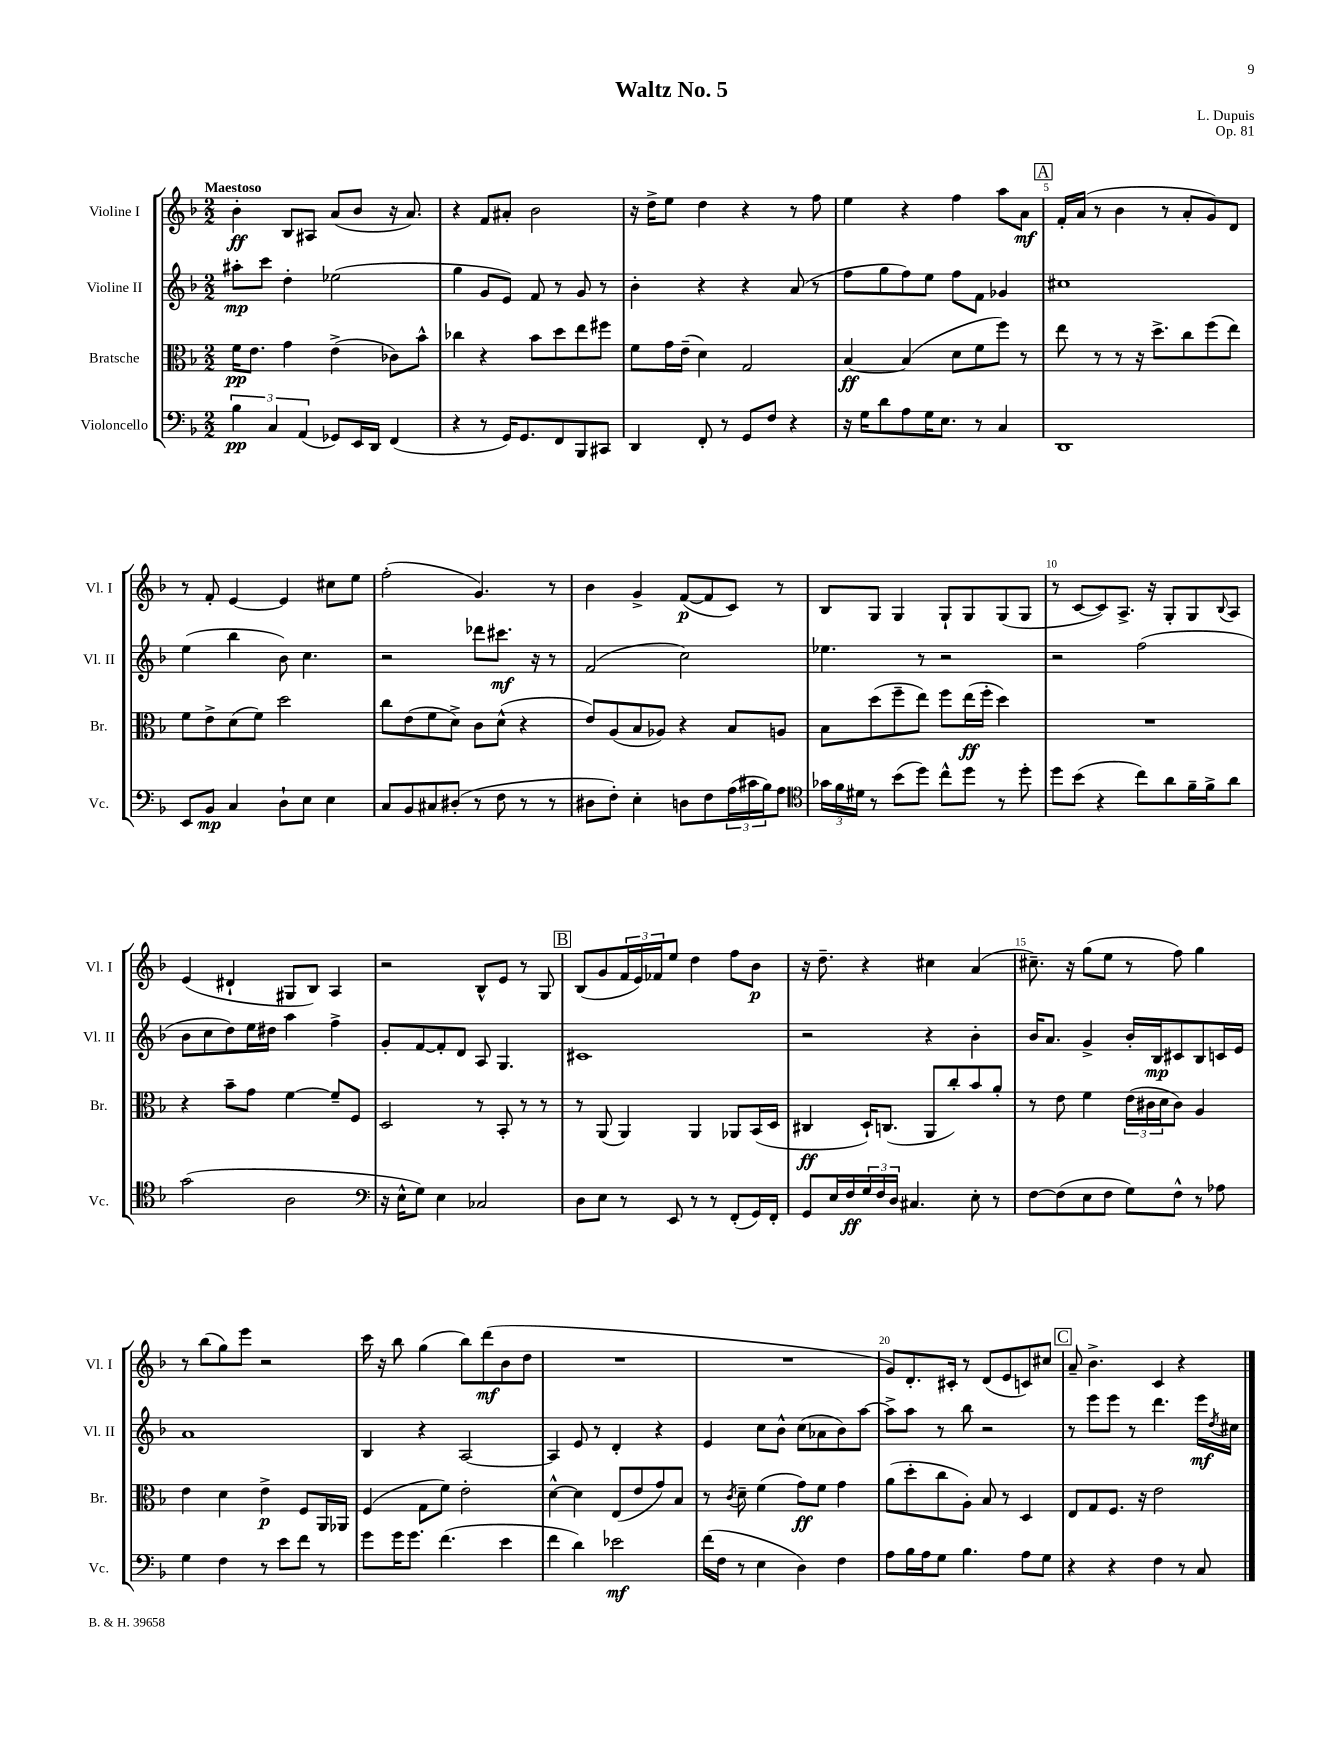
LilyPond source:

\header { title = "Waltz No. 5" composer = "L. Dupuis" opus = "Op. 81" }
<<
\new StaffGroup <<
\new Staff = "s0" \with { instrumentName = "Violine I" shortInstrumentName = "Vl. I" } {
    \clef treble \key f \major \numericTimeSignature \time 2/2 \tempo "Maestoso"
    bes'4-.\ff bes8 ais8 a'8( bes'8 r16 a'8.) |
    r4 f'8 ais'8-. bes'2 |
    r16 d''16-> e''8 d''4 r4 r8 f''8 |
    e''4 r4 f''4 a''8 a'8\mf |
    \mark \markup { \box "A" } f'16-. a'16( r8 bes'4 r8 a'8-. g'8) d'8 |
    r8 f'8-. e'4~ e'4 cis''8 e''8 |
    f''2-.( g'4.) r8 |
    bes'4 g'4-> f'8~\p( f'8 c'8) r8 |
    bes8 g8 g4 g8-! g8 g8( g8 |
    r8 c'8~ c'8) a8.-> r16 g8-. g8 \appoggiatura { bes8 } a8 |
    e'4( dis'4-! gis8 bes8) a4 |
    r2 bes8-^ e'8 r8 g8 |
    \mark \markup { \box "B" } bes8( g'8 \tuplet 3/2 { f'16 e'16) fes'16 } e''8 d''4 f''8 bes'8\p |
    r16 d''8.-- r4 cis''4 a'4( |
    cis''8.--) r16 g''8( e''8 r8 f''8) g''4 |
    r8 bes''8( g''8) e'''8 r2 |
    c'''16 r16 bes''8 g''4( bes''8) d'''8\mf( bes'8 d''8 |
    R1 |
    R1 |
    g'8) d'8.-. cis'16-. r8 d'8( e'8 c'8) cis''8 |
    \mark \markup { \box "C" } a'8-- bes'4.-> c'4 r4 \bar "|." |
}
\new Staff = "s1" \with { instrumentName = "Violine II" shortInstrumentName = "Vl. II" } {
    \clef treble \key f \major \numericTimeSignature \time 2/2
    ais''8-.\mp c'''8 d''4-. ees''2( |
    g''4 g'8 e'8) f'8 r8 g'8 r8 |
    bes'4-. r4 r4 a'8( r8 |
    f''8 g''8 f''8) e''8 f''8 f'8 ges'4 |
    \mark \markup { \box "A" } cis''1 |
    e''4( bes''4 bes'8) c''4. |
    r2 des'''8 cis'''8.\mf r16 r8 |
    f'2( c''2) |
    ees''4. r8 r2 |
    r2 f''2( |
    bes'8 c''8 d''8) e''16 dis''16 a''4 f''4-> |
    g'8-. f'8~ f'8-. d'8 a8 g4. |
    \mark \markup { \box "B" } cis'1 |
    r2 r4 bes'4-. |
    bes'16 a'8. g'4-> bes'16-. bes16\mp cis'8 bes8 c'16 e'16 |
    a'1 |
    bes4 r4 a2~ |
    a4 e'8 r8 d'4-. r4 |
    e'4 c''8 bes'8-^ c''8( aes'8 bes'8) a''8~ |
    a''8-> a''8 r8 bes''8 r2 |
    \mark \markup { \box "C" } r8 e'''8 e'''8 r8 d'''4. e'''16\mf \acciaccatura { d''8 } cis''16 \bar "|." |
}
\new Staff = "s2" \with { instrumentName = "Bratsche" shortInstrumentName = "Br." } {
    \clef alto \key f \major \numericTimeSignature \time 2/2
    f'16\pp e'8. g'4 e'4->( ces'8) bes'8-^ |
    ces''4 r4 bes'8 d''8 e''8 fis''8 |
    f'8 g'16 e'16--( d'4) g2 |
    bes4~\ff bes4( d'8 f'8 f''8) r8 |
    \mark \markup { \box "A" } e''8 r8 r8 r16 d''8.-> c''8 f''8( e''8) |
    f'8 e'8-> d'8( f'8) d''2 |
    c''8 e'8( f'8 d'8->) c'8 d'8-^( r4 |
    e'8) a8( bes8 aes8) r4 bes8 a8 |
    bes8 d''8( f''8-- e''8) f''8 e''16\ff( f''16-. d''4) |
    R1 |
    r4 bes'8-- g'8 f'4~ f'8-- f8 |
    d2 r8 bes,8-. r8 r8 |
    \mark \markup { \box "B" } r8 a,8( a,4) a,4 aes,8 bes,16( d16 |
    cis4\ff d16-!) c8.( a,8 c''8-.) bes'8 a'8-. |
    r8 e'8 f'4 \tuplet 3/2 { e'16( cis'16 d'16 } cis'8) a4 |
    e'4 d'4 e'4->\p f8 a,16 aes,16 |
    f4( g8 f'8) e'2-. |
    d'4~-^ d'4 e8( e'8 g'8) bes8 |
    r8 \acciaccatura { c'8 } d'8-- f'4( g'8\ff) f'8 g'4 |
    a'8( d''8-. c''8 a8-.) bes8 r8 d4 |
    \mark \markup { \box "C" } e8 g8 f8. r16 e'2 \bar "|." |
}
\new Staff = "s3" \with { instrumentName = "Violoncello" shortInstrumentName = "Vc." } {
    \clef bass \key f \major \numericTimeSignature \time 2/2
    \tuplet 3/2 { bes4\pp c4 a,4( } ges,8) e,16 d,16 f,4( |
    r4 r8 g,16) g,8. f,8 bes,,8 cis,8 |
    d,4 f,8-. r8 g,8 f8 r4 |
    r16 g16 d'8 a8 g16 e8. r8 c4 |
    \mark \markup { \box "A" } d,1 |
    e,8 bes,8\mp c4 d8-! e8 e4 |
    c8 bes,8 cis8 dis8-.( r8 f8 r8 r8 |
    dis8 f8-.) e4-. d8 f8 \tuplet 3/2 { a16( cis'16 bes16) } a8 |
    \clef tenor \tuplet 3/2 { ges'16 f'16 dis'16 } r8 bes'8( d''8) c''8-^ d''8 r8 d''8-. |
    d''8 bes'8( r4 c''8) a'8 f'16-- f'16-> a'8 |
    g'2( a2 |
    \clef bass r16 e16-^ g8) e4 ces2 |
    \mark \markup { \box "B" } d8 e8 r8 e,8 r8 r8 f,8-.( g,16) f,16-. |
    g,8 e16 f16\ff \tuplet 3/2 { g16 f16 d16 } cis4. e8-. r8 |
    f8~ f8( e8 f8 g8) f8-^ r8 aes8 |
    g4 f4 r8 e'8 f'8 r8 |
    g'8 g'16 g'8. f'4.( e'4 |
    f'4 d'4) ees'2\mf |
    f'16( f16 r8 e4 d4) f4 |
    a8 bes16 a16 g8 bes4. a8 g8 |
    \mark \markup { \box "C" } r4 r4 f4 r8 c8 \bar "|." |
}
>>
>>
\layout { \context { \Score \override BarNumber.break-visibility = ##(#f #t #t) barNumberVisibility = #(every-nth-bar-number-visible 5) } }
